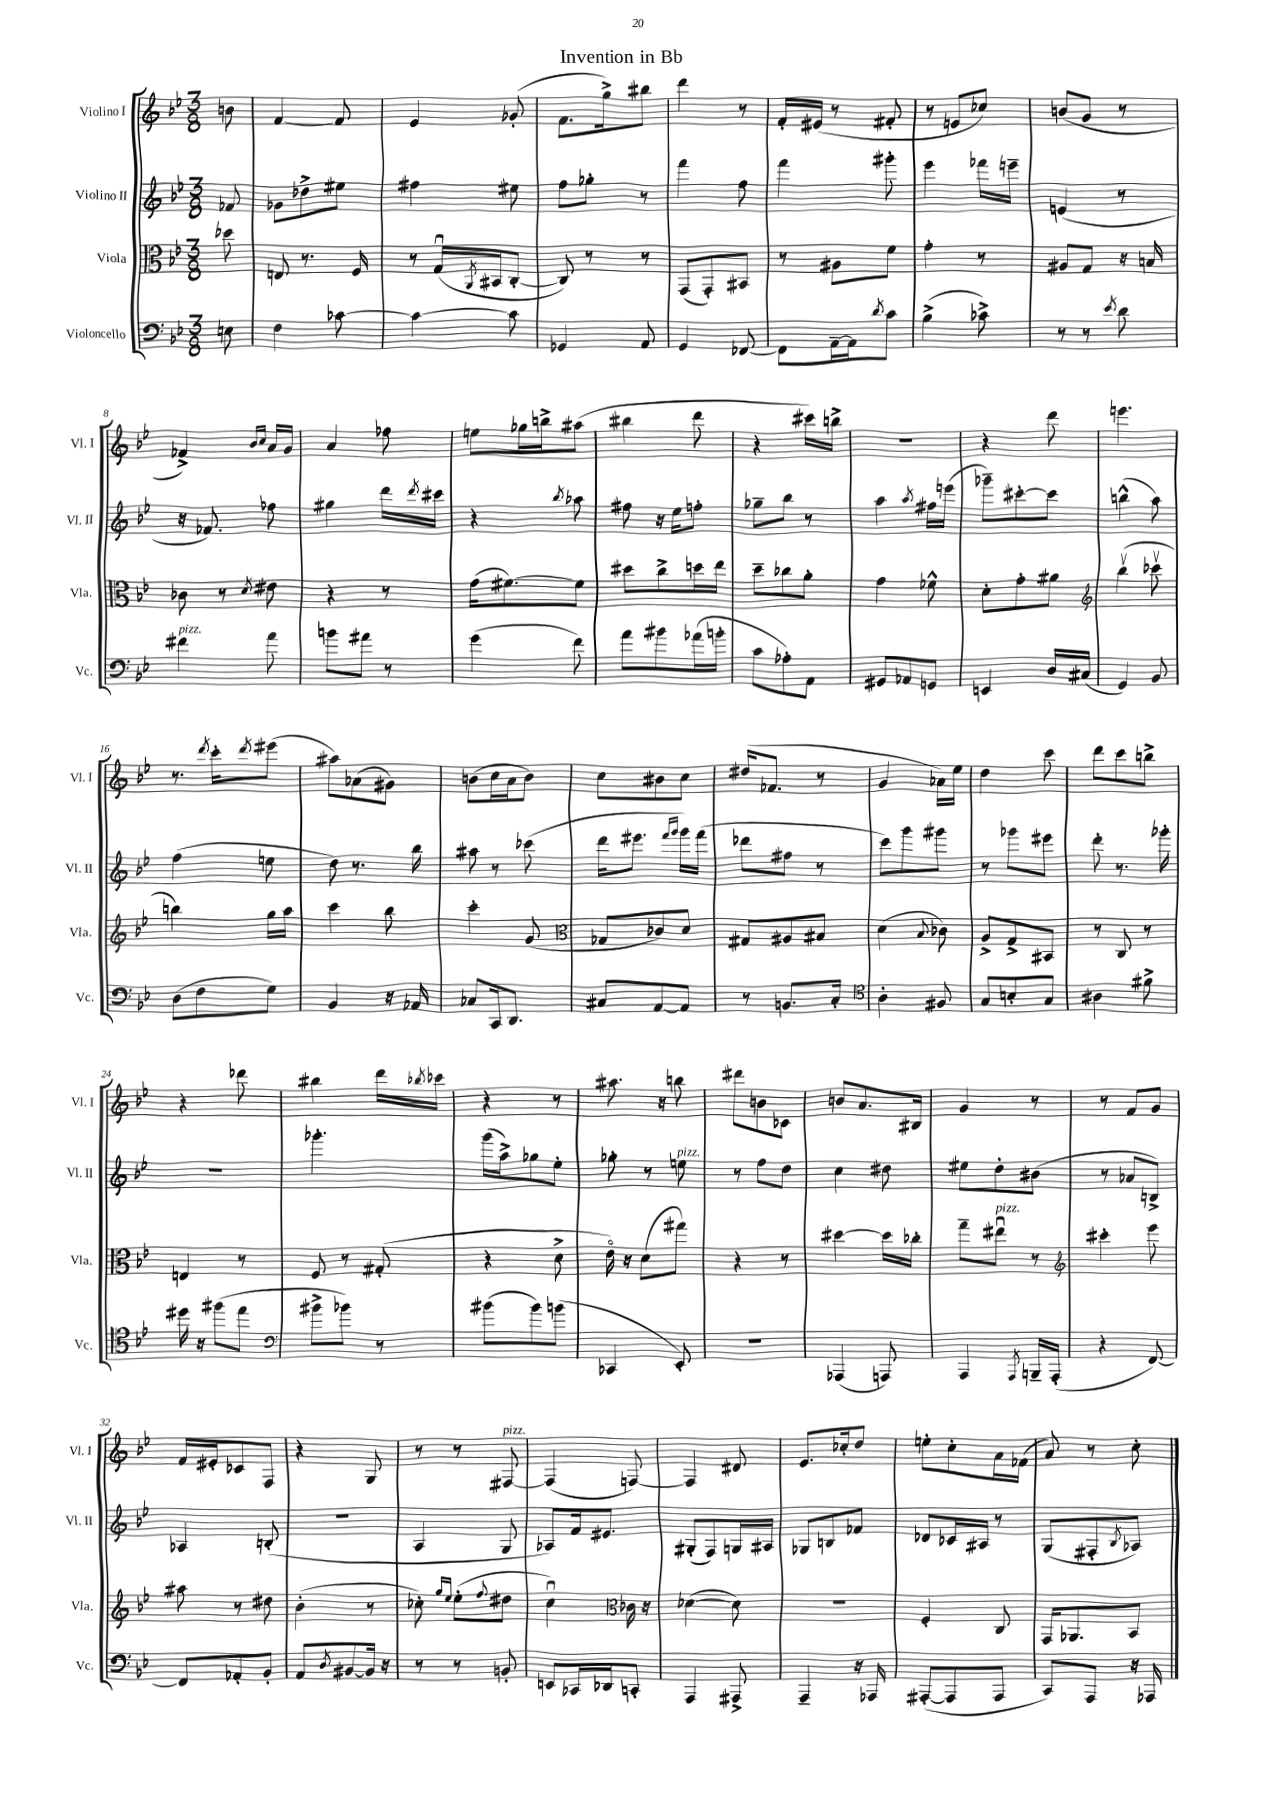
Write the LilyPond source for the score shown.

\header { title = "Invention in Bb" }
<<
\new StaffGroup <<
\new Staff = "s0" \with { instrumentName = "Violino I" shortInstrumentName = "Vl. I" } {
    \clef treble \key bes \major \numericTimeSignature \time 3/8 \partial 8
    b'8 |
    f'4~ f'8 |
    ees'4 ges'8-.( |
    f'8. g''16->) bis''8 |
    d'''4 r8 |
    f'16-. eis'16( r8 fis'8-. |
    r8 e'8 ces''8) |
    b'8( g'8 r8 |
    fes'4->) \grace { bes'16 c''16 } a'16 g'16 |
    a'4 fes''8 |
    e''8 ges''16 b''16-> ais''8( |
    bis''4 d'''8 |
    r4 cis'''16) b''16-> |
    R4. |
    r4 d'''8 |
    e'''4. |
    r8. \acciaccatura { d'''8 } c'''16-. \acciaccatura { d'''8 } eis'''8( |
    ais''8) aes'8( gis'8) |
    b'8( c''16 a'16 b'8) |
    c''8 bis'8 c''8 |
    dis''16( fes'8. r8 |
    g'4 aes'16) ees''16 |
    d''4 c'''8 |
    d'''8 c'''8 b''8-> |
    r4 des'''8 |
    bis''4 d'''16 \acciaccatura { bes''8 } ces'''16 |
    r4 r8 |
    ais''8. r16 b''8 |
    dis'''8 b'8 ces'8 |
    b'8 a'8. bis16 |
    g'4 r8 |
    r8 f'8 g'8 |
    f'16 eis'16-. ces'8 f8 |
    r4 g8 |
    r8 r8 fis8~^\markup { \italic "pizz." } |
    fis4( f8~) |
    f4 dis'8 |
    ees'8. ces''16-. d''8 |
    e''8-. c''8-. a'16 fes'16( |
    a'8) r8 c''8-. \bar "|." |
}
\new Staff = "s1" \with { instrumentName = "Violino II" shortInstrumentName = "Vl. II" } {
    \clef treble \key bes \major \numericTimeSignature \time 3/8 \partial 8
    fes'8 |
    ges'8 des''8-> eis''8 |
    fis''4 eis''8 |
    f''8 ges''8-. r8 |
    f'''4 f''8 |
    f'''4 gis'''8-. |
    ees'''4 fes'''16 e'''16-- |
    e'4( r8 |
    r16 fes'8.) fes''8 |
    gis''4 d'''16 \acciaccatura { d'''8 } cis'''16 |
    r4 \acciaccatura { bes''8 } aes''8 |
    fis''8 r16 ees''16 f''8-. |
    ges''8-- bes''8 r8 |
    a''4 \acciaccatura { a''8 } fis''16 e'''16( |
    ges'''8--) cis'''8~-. cis'''8 |
    b''4-^( a''8) |
    f''4( e''8 |
    d''8) r8. bes''16 |
    ais''8 r8 ces'''8( |
    d'''16 eis'''8. \grace { f'''16 g'''16 } g'''16) f'''16( |
    des'''8 fis''8 r8 |
    c'''8) g'''8 gis'''8 |
    r8 ges'''8 eis'''8 |
    d'''8-. r8. ges'''16-. |
    R4. |
    ges'''4.-. |
    g'''16( a''16->) ges''8 ees''8-. |
    ges''8-. r8 e''8^\markup { \italic "pizz." } |
    r8 f''8 d''8 |
    c''4 dis''8 |
    eis''8 d''8-. bis'8( |
    r8 aes'8 b8->) |
    aes4 b8-.( |
    R4. |
    a4 g8 |
    aes8) f'16 eis'8. |
    gis8-.( f8) g16 ais16 |
    ges8 b8 fes'8 |
    des'8 ces'16 ais16 r8 |
    g8( fis8-. \acciaccatura { bes8 } aes8) \bar "|." |
}
\new Staff = "s2" \with { instrumentName = "Viola" shortInstrumentName = "Vla." } {
    \clef alto \key bes \major \numericTimeSignature \time 3/8 \partial 8
    des''8 |
    e8 r8. f16 |
    r8 g16\downbow( \acciaccatura { a,8 } bis,16 c8~-. |
    c8) r8 r8 |
    g,8( g,8-.) bis,8 |
    r8 ais8 f'8 |
    g'4-. r8 |
    ais8 g8 r16 b16 |
    ces'8 r8 \acciaccatura { d'8 } eis'8 |
    r4 r8 |
    g'16( fis'8.~) fis'8 |
    dis''8 c''8-> d''16 ees''16 |
    d''8-- ces''8 a'8-. |
    g'4 fes'8-^ |
    d'8-. g'8-. ais'8 |
    \clef treble bes''4\upbow( ces'''8\upbow |
    b''4) g''16 a''16 |
    c'''4 bes''8 |
    c'''4-. g'8( |
    \clef alto ges8 ces'8) d'8 |
    gis8 ais8 bis8 |
    d'4( \appoggiatura { bes8 } ces'8) |
    a8-> g8-> bis,8 |
    r8 c8 r8 |
    e4 r8 |
    f8 r8 gis8-.( |
    r4 d'8-> |
    ees'16\flageolet) r16 d'8( gis''8) |
    r4 r8 |
    dis''4~ dis''16 ces''16-. |
    g''8-- eis''8\downbow^\markup { \italic "pizz." } r8 |
    \clef treble cis'''4-. ees'''8 |
    ais''8 r8 dis''8 |
    bes'4-.( r8 |
    ces''8-.) \grace { g''16 ees''16 } ees''8-.( \appoggiatura { f''8 } dis''8 |
    c''4\downbow) \clef alto ces'16 r16 |
    des'4~( des'8) |
    R4. |
    f4-. c8 |
    g,16 aes,8. bes,8 \bar "|." |
}
\new Staff = "s3" \with { instrumentName = "Violoncello" shortInstrumentName = "Vc." } {
    \clef bass \key bes \major \numericTimeSignature \time 3/8 \partial 8
    e8 |
    f4 ces'8~ |
    ces'4~ ces'8 |
    ges,4 a,8 |
    g,4 fes,8~ |
    fes,8 a,16~-- a,16 \acciaccatura { d'8 } c'8 |
    bes4->( ces'8->) |
    r8 r8 \acciaccatura { ees'8 } d'8 |
    fis'4^\markup { \italic "pizz." } a'8 |
    b'8 ais'8 r8 |
    g'4( f'8) |
    a'8 bis'8 aes'16( b'16-. |
    c'8 aes8-.) a,8 |
    gis,8 aes,8 g,8 |
    e,4 d16 cis16( |
    g,4) bes,8 |
    d8( f8 g8) |
    bes,4 r16 aes,16 |
    ces8 c,16 d,8. |
    cis8 a,8~ a,8 |
    r8 b,8. c16-. |
    \clef tenor a4-. fis8 |
    g8 b8-. g8 |
    ais4 fis'8-> |
    dis''16 r16 fis''8( ees''8 |
    \clef bass bis'8-> bes'8) r8 |
    bis'8( bis'8) b'8( |
    ces,4 ees,8-.) |
    R4. |
    aes,,4( a,,8) |
    a,,4 \acciaccatura { a,,8 } b,,16-- a,,16-.( |
    r4 f,8~) |
    f,8 aes,8-. bes,8-. |
    a,8 \acciaccatura { d8 } bis,8~ bis,16 r16 |
    r8 r8 b,8-. |
    e,8 ces,16 des,16 c,8-. |
    a,,4 ais,,8-> |
    a,,4-- r16 aes,,16 |
    ais,,8~-.( ais,,8 ais,,8 |
    c,8) a,,8 r16 aes,,16 \bar "|." |
}
>>
>>
